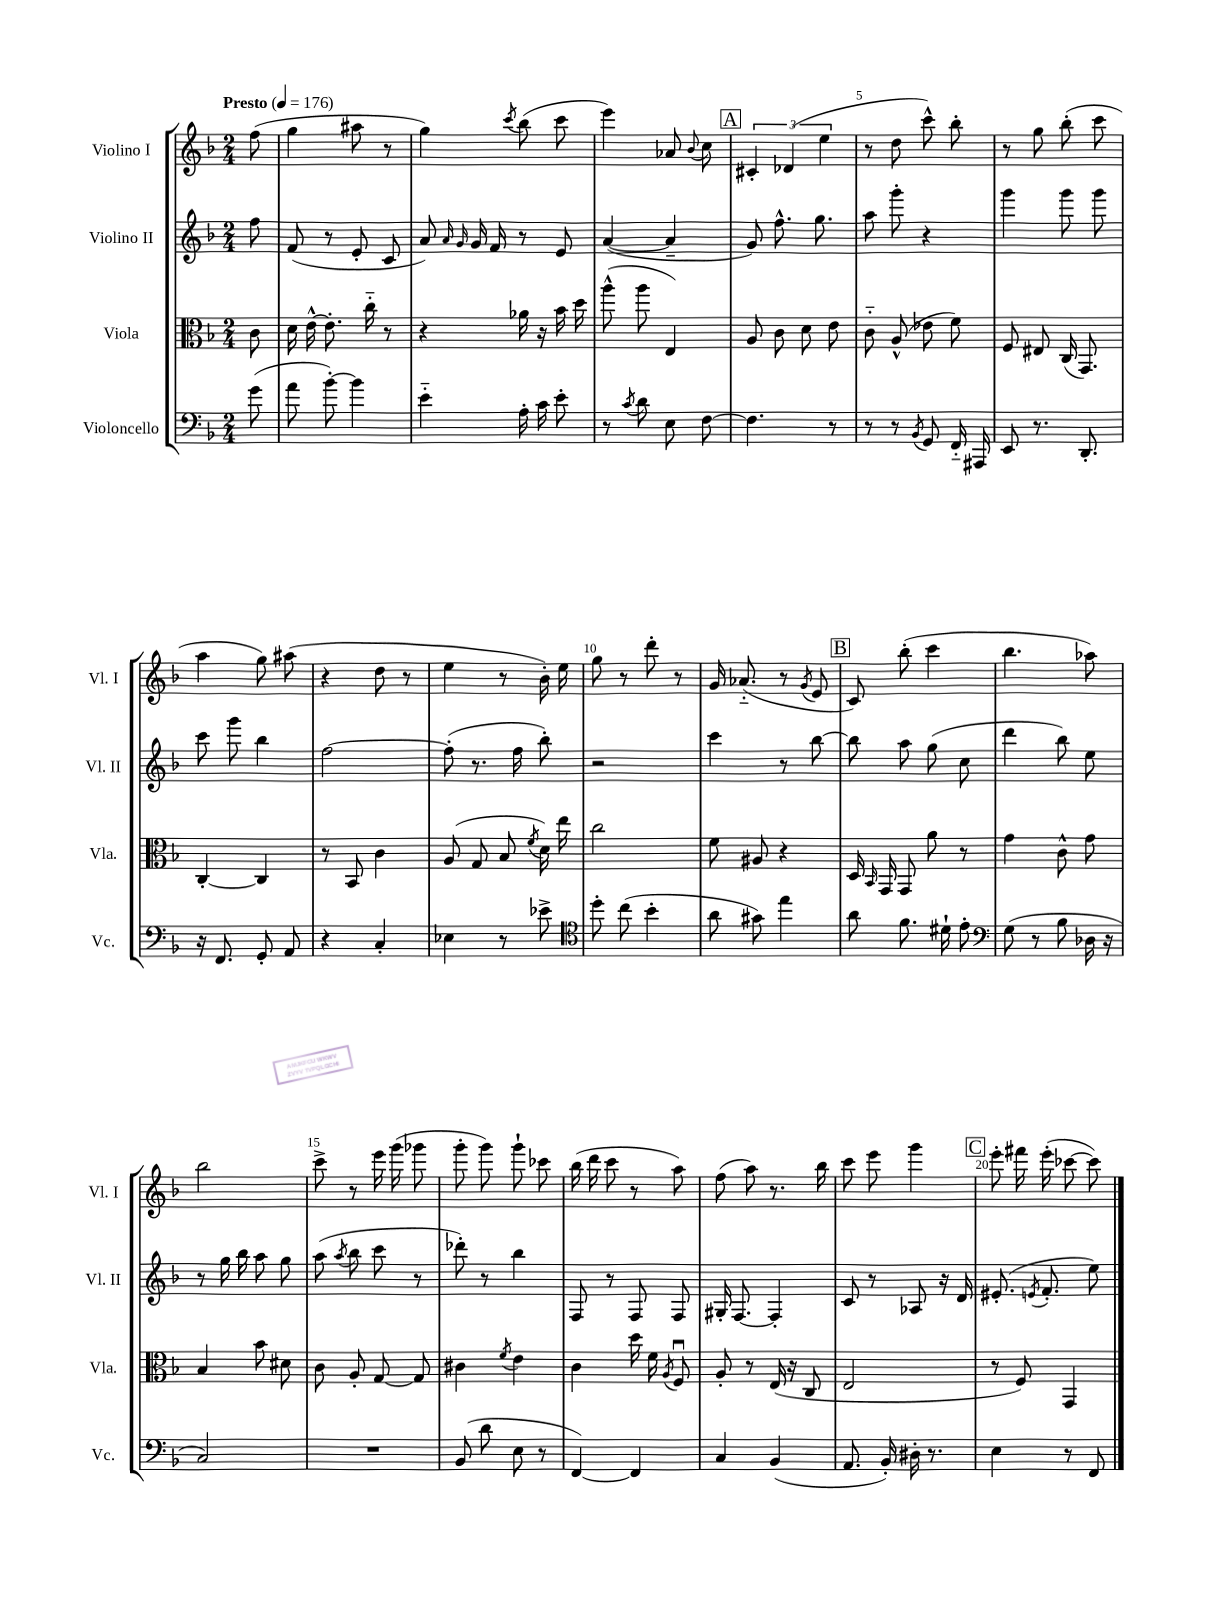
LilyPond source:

<<
\new StaffGroup <<
\new Staff = "s0" \with { instrumentName = "Violino I" shortInstrumentName = "Vl. I" } {
    \clef treble \key f \major \numericTimeSignature \time 2/4 \partial 8 \tempo "Presto" 4 = 176
    \autoBeamOff f''8( |
    g''4 ais''8 r8 |
    g''4) \acciaccatura { c'''8 } bes''8( c'''8 |
    e'''4) aes'8 \appoggiatura { bes'8 } c''8 |
    \mark \markup { \box "A" } \tuplet 3/2 { cis'4-. des'4( e''4 } |
    r8 d''8 c'''8-^) bes''8-. |
    r8 g''8 bes''8-.( c'''8 |
    a''4 g''8) ais''8( |
    r4 d''8 r8 |
    e''4 r8 bes'16-.) e''16 |
    g''8 r8 d'''8-. r8 |
    g'16 aes'8.-_( r8 \acciaccatura { g'8 } e'8 |
    \mark \markup { \box "B" } c'8) bes''8-.( c'''4 |
    bes''4. aes''8) |
    bes''2 |
    c'''8-> r8 e'''16 g'''16( ges'''8 |
    g'''8-. g'''8) g'''8-! ces'''8 |
    bes''16( d'''16 c'''8 r8 a''8) |
    f''8( a''8) r8. bes''16 |
    c'''8 e'''8 g'''4 |
    \mark \markup { \box "C" } e'''8-. fis'''16 e'''16-.( ces'''8~ ces'''8) \bar "|." |
}
\new Staff = "s1" \with { instrumentName = "Violino II" shortInstrumentName = "Vl. II" } {
    \clef treble \key f \major \numericTimeSignature \time 2/4 \partial 8
    \autoBeamOff f''8 |
    f'8( r8 e'8-. c'8 |
    a'8) \grace { a'16 g'16 } g'16 f'16 r8 e'8 |
    a'4~( a'4-- |
    \mark \markup { \box "A" } g'8) f''8.-^ g''8. |
    a''8 g'''8-. r4 |
    g'''4 g'''8 g'''8 |
    c'''8 g'''8 bes''4 |
    f''2~ |
    f''8-.( r8. f''16 bes''8-.) |
    r2 |
    c'''4 r8 bes''8~ |
    \mark \markup { \box "B" } bes''8 a''8 g''8( c''8 |
    d'''4 bes''8) e''8 |
    r8 g''16 bes''16 a''8 g''8 |
    a''8( \acciaccatura { a''8 } bes''8 c'''8 r8 |
    des'''8-.) r8 bes''4 |
    f8 r8 f8 f8 |
    gis16-. f8.~ f4-. |
    c'8 r8 aes8 r16 d'16 |
    \mark \markup { \box "C" } eis'8.-.( \acciaccatura { e'8 } f'8.-. e''8) \bar "|." |
}
\new Staff = "s2" \with { instrumentName = "Viola" shortInstrumentName = "Vla." } {
    \clef alto \key f \major \numericTimeSignature \time 2/4 \partial 8
    \autoBeamOff c'8 |
    d'16 e'16~-^ e'8.-. c''16-_ r8 |
    r4 aes'16 r16 bes'16 d''16 |
    a''8-^( a''8 e4) |
    \mark \markup { \box "A" } a8 c'8 d'8 e'8 |
    c'8-_ a8-^( ees'8 f'8) |
    f8 eis8 c16( g,8.) |
    c4~-. c4 |
    r8 bes,8 c'4 |
    a8( g8 bes8 \acciaccatura { f'8 } d'16) e''16 |
    c''2 |
    f'8 ais8 r4 |
    \mark \markup { \box "B" } d16 \grace { bes,16 } g,16 g,8 a'8 r8 |
    g'4 c'8-^ g'8 |
    bes4 bes'8 dis'8 |
    c'8 a8-. g8~ g8 |
    cis'4 \acciaccatura { f'8 } e'4 |
    c'4 d''16 f'16 \acciaccatura { a8 } f8\downbow |
    a8-. r8 e16( r16 c8 |
    e2 |
    \mark \markup { \box "C" } r8 f8) g,4 \bar "|." |
}
\new Staff = "s3" \with { instrumentName = "Violoncello" shortInstrumentName = "Vc." } {
    \clef bass \key f \major \numericTimeSignature \time 2/4 \partial 8
    \autoBeamOff g'8( |
    a'8 bes'8~-.) bes'4 |
    e'4-_ a16-. c'16 e'8-. |
    r8 \acciaccatura { c'8 } d'8 e8 f8~ |
    \mark \markup { \box "A" } f4. r8 |
    r8 r8 \acciaccatura { bes,8 } g,8 f,16-_ ais,,16 |
    e,8 r8. d,8.-. |
    r16 f,8. g,8-. a,8 |
    r4 c4-. |
    ees4 r8 ees'8-> |
    \clef tenor d''8-. c''8( bes'4-. |
    a'8 gis'8) e''4 |
    \mark \markup { \box "B" } a'8 f'8. dis'16-! e'8-. |
    \clef bass g8( r8 bes8 des16 r16 |
    c2) |
    R2 |
    bes,8( d'8 e8 r8 |
    f,4~) f,4 |
    c4 bes,4( |
    a,8. bes,16-.) dis16-. r8. |
    \mark \markup { \box "C" } e4 r8 f,8 \bar "|." |
}
>>
>>
\layout { \context { \Score \override BarNumber.break-visibility = ##(#f #t #t) barNumberVisibility = #(every-nth-bar-number-visible 5) } }
